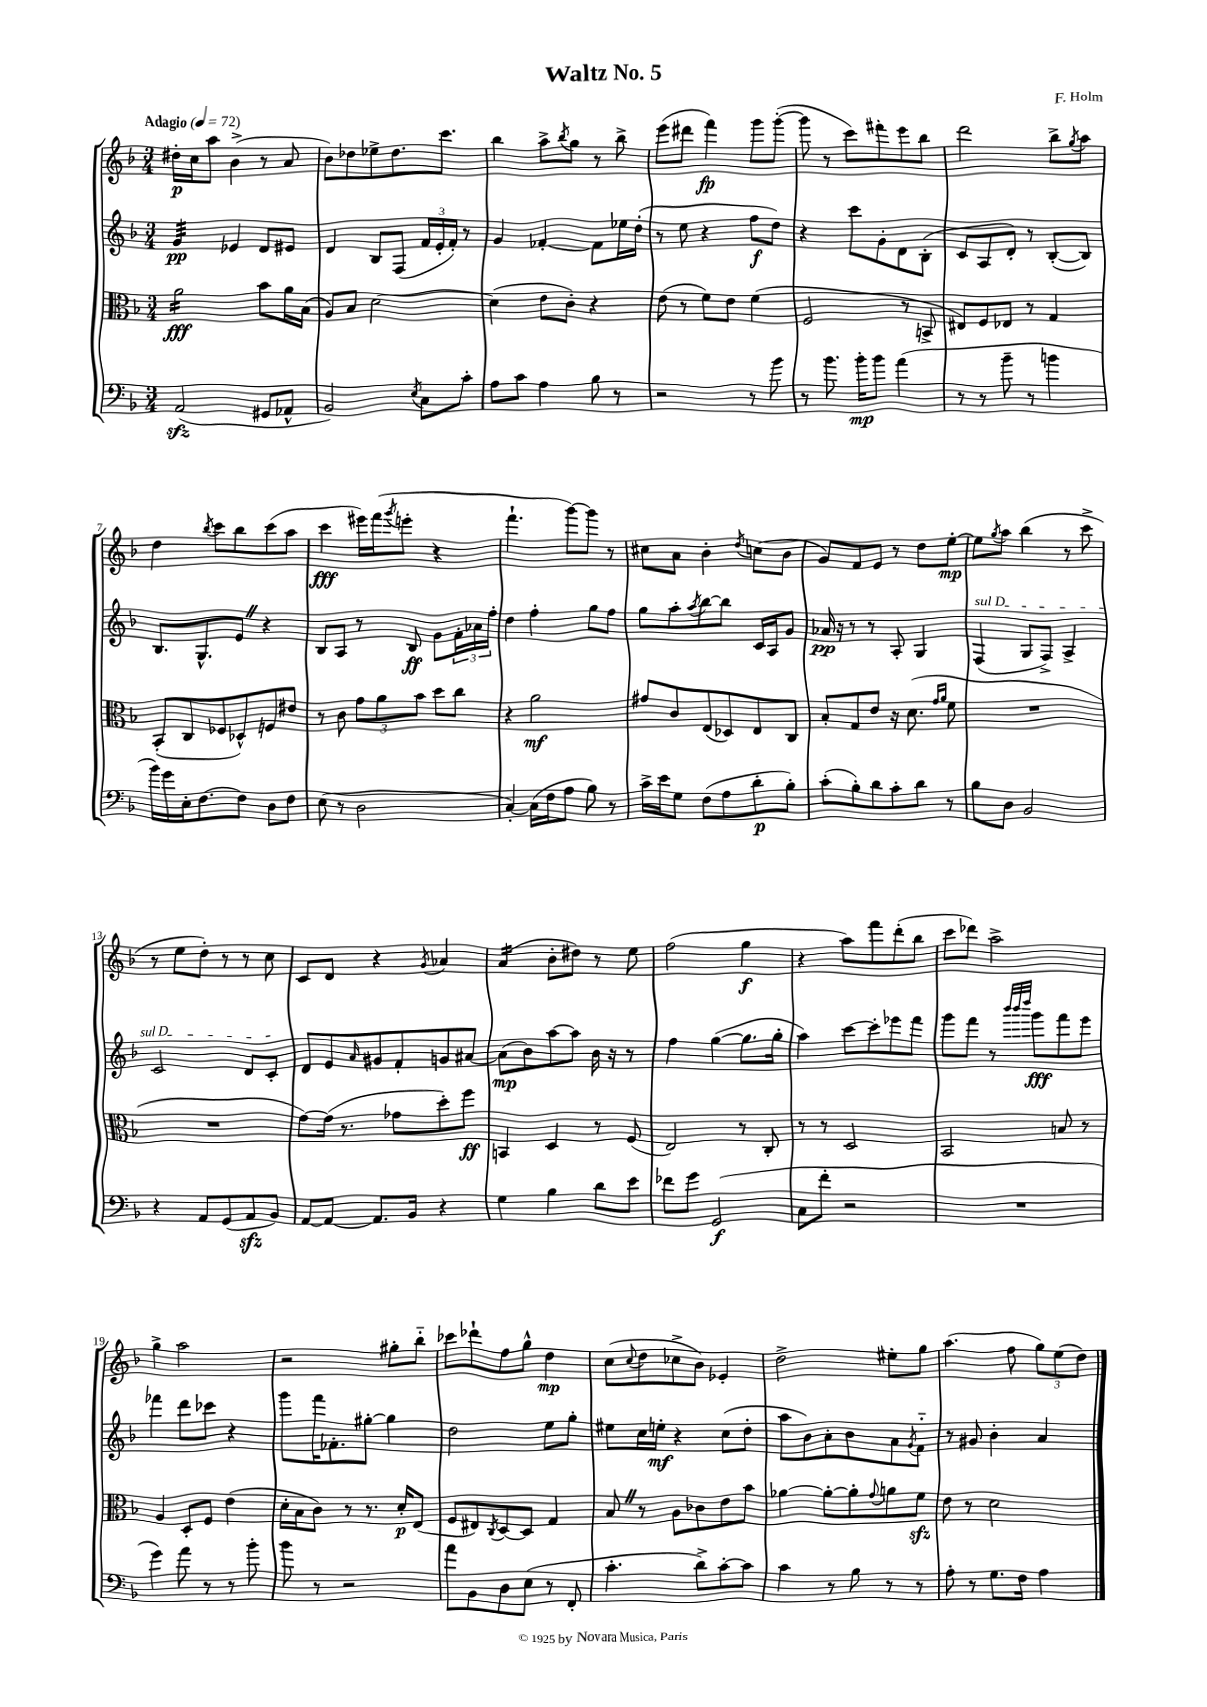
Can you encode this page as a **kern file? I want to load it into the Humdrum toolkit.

**kern	**kern	**kern	**kern
*staff4	*staff3	*staff2	*staff1
*clefF4	*clefC3	*clefG2	*clefG2
*k[b-]	*k[b-]	*k[b-]	*k[b-]
*M3/4	*M3/4	*M3/4	*M3/4
*MM72	*MM72	*MM72	*MM72
(2AA	2a	4g	16dd#'
.	.	.	16cc
.	.	.	8aa
.	.	4e-	(4b-^
8GG#	8b-	8d	8r
8AA-^^	16a	8e#	8a
.	(16B-	.	.
=	=	=	=
2BB-)	8A)	4d	8b-)
.	8B-	.	8dd-
.	[2d	8B-	8ee-^
.	.	(8F	8.dd-
8qE	.	.	.
8C	.	24f	.
.	.	24e'	.
.	.	.	8.ccc
.	.	24f')	.
8c'	.	8r	.
=	=	=	=
8A	(4d]	4g	4bb-
8c	.	.	.
4A	8e	[4f-'	8aa^
.	.	.	8qbb-
.	8c')	.	8gg
8B-	4r	8f-]	8r
8r	.	16ee-	8bb-^
.	.	(16dd'	.
=	=	=	=
2r	(8e	8r	(8eee
.	8r	8ee	8ddd#
.	8f)	4r	4fff)
.	8e	.	.
8r	(4f	8ff	8ggg
8b-	.	8dd)	([8ggg'
=	=	=	=
8r	2F	4r	8ggg]
8.b-	.	.	8r
.	.	8ccc	8ccc)
16b-'	.	.	.
8b-	.	8g'	8fff#'
(4a	8r	8d	8eee
.	8BB^	(8B-'	8bb-
=	=	=	=
8r	8E#)	8c	2ddd
8r	8F	8A	.
8b-~	8E-	8d')	.
8r	8r	8r	.
4b	4G	([8B-'	8bb-^
.	.	.	8qgg
.	.	8B-])	8aa
=	=	=	=
16b-)	(8BB-'	8.B-	4dd
16g	.	.	.
16E'	8C	.	.
[8.F	.	8.G^^	.
.	.	.	8qbb-
.	8F-	.	8ccc
8F]	8D-^^)	8e	8bb-
8D	8F	4r	(8ccc
8F	8e#	.	8aa
=	=	=	=
(8E	8r	8B-	4ccc
8r	8c	8A	.
2D	12g	8r	16eee#)
.	.	.	(16fff
.	12a	.	.
.	.	.	8qggg
.	.	8B-	8eee'
.	12b-	.	.
.	8dd	8g	4r
.	8cc	24f'	.
.	.	24a-	.
.	.	24ff'	.
=	=	=	=
[4C')	4r	4dd	4.fff`
(16C]	2a	4ff'	.
16F	.	.	.
8A	.	.	[8ggg)
8B-)	.	8gg	8ggg]
8r	.	8ff	8r
=	=	=	=
16c^	8g#	8gg	8cc#
16e	.	.	.
8G	8c	8aa'	8a
.	.	8qaa	.
(8F	(8E	[8bb-	4b-'
8A	8D-)	8bb-]	.
.	.	.	8qdd
8d'	8E	16c	(8cc
.	.	16A	.
8B-')	8C	8g	8b-
=	=	=	=
(8c'	8B-'	16a-	8g)
.	.	16r	.
8B-')	8G	8r	8f
8d	8e	8r	8e
8c'	16r	8A'	8r
.	(8.d	.	.
8d	.	4G	8dd
.	16qqg	.	.
.	16qqa	.	.
8r	8f	.	[8ee'
=	=	=	=
8B-	2.r	(4F	8ee]
.	.	.	8qgg
8D	.	.	8aa
2BB-	.	8G	(4bb-
.	.	8F^)	.
.	.	4A^	8r
.	.	.	8ccc^
=	=	=	=
4r	2.r	2c	8r
.	.	.	8ee
8AA	.	.	8dd')
(8GG	.	.	8r
8AA	.	8d	8r
8BB-)	.	8c'	8cc
=	=	=	=
[8AA	[8g)	8d	8c
8AA_	(16g]	8e	8d
.	8.r	.	.
.	.	16qqa	.
8.AA]	.	8g#	4r
.	8g-	8f'	.
16BB-	.	.	.
.	.	.	8qg
4r	8dd')	8g	4a-
.	8ff	[8a#	.
=	=	=	=
4G	4BB	(8a#]	(4a
.	.	8b-)	.
4B-	4D	[8aa	8b-'
.	.	8aa]	8dd#)
8d	8r	16b-	8r
.	.	16r	.
8e	(8F	8r	8ee
=	=	=	=
8f-	2E)	4ff	(2ff
8g	.	.	.
(2GG	.	([4gg	.
.	8r	8.gg]	4gg
.	8C'	.	.
.	.	16gg'	.
=	=	=	=
8C	8r	4aa)	4r
8f'	8r	.	.
2r	2D	[8ccc	8aa)
.	.	8ccc']	8fff
.	.	8eee-	(8ddd'
.	.	8fff	8bb-
=	=	=	=
2.r	2BB-	8ggg	8ccc
.	.	8fff	8ddd-)
.	.	8r	2aa^
.	.	32qqbbb-	.
.	.	32qqbbb-	.
.	.	32qqdddd	.
.	.	8ggg	.
.	8B	8fff	.
.	8r	8eee	.
=	=	=	=
4g)	4A	4fff-	4gg^
8a	8D'	8ddd	2aa
8r	8F	8ccc-	.
8r	(4e	4r	.
8b-'	.	.	.
=	=	=	=
8b-	16d'	8ggg	2r
.	16B-	.	.
8r	8c)	16fff	.
.	.	8.f-'	.
2r	8r	.	.
.	8.r	[8gg#'	.
.	.	4gg#]	8gg#'
.	16d'	.	.
.	(8E	.	8bb-'~
=	=	=	=
8a	8F	2dd	8ccc-
8BB-	8E#)	.	8ddd-`
.	8qC	.	.
8D	[8D	.	8ff
(8E	8D]	.	8gg^^
8r	4G	8ee	4dd
8FF'	.	8gg'	.
=	=	=	=
4.c'	8B-	8ee#	(8cc
.	.	.	8qqcc
.	8r	16cc	8dd
.	.	16ee'	.
.	8A	4r	8cc-^
8d^)	8c-	.	8b-)
[8c'	8e	(8cc	4e-'
8c]	8b-	8dd'	.
=	=	=	=
4c	[4a-	8aa	2dd^
.	.	8b-)	.
8r	8a-'_	8a'	.
8B-	8a-']	8b-	.
.	8qqg	.	.
8r	8a	8a	8ee#'
.	.	8qg	.
8r	8f	8f'~	8gg
=	=	=	=
8A'	8e	8r	(4.aa
8r	8r	8g#	.
8.G	2d	4b-'	.
.	.	.	8ff
16F	.	.	.
4A	.	4a	12gg)
.	.	.	(12ee
.	.	.	12dd)
==	==	==	==
*-	*-	*-	*-
